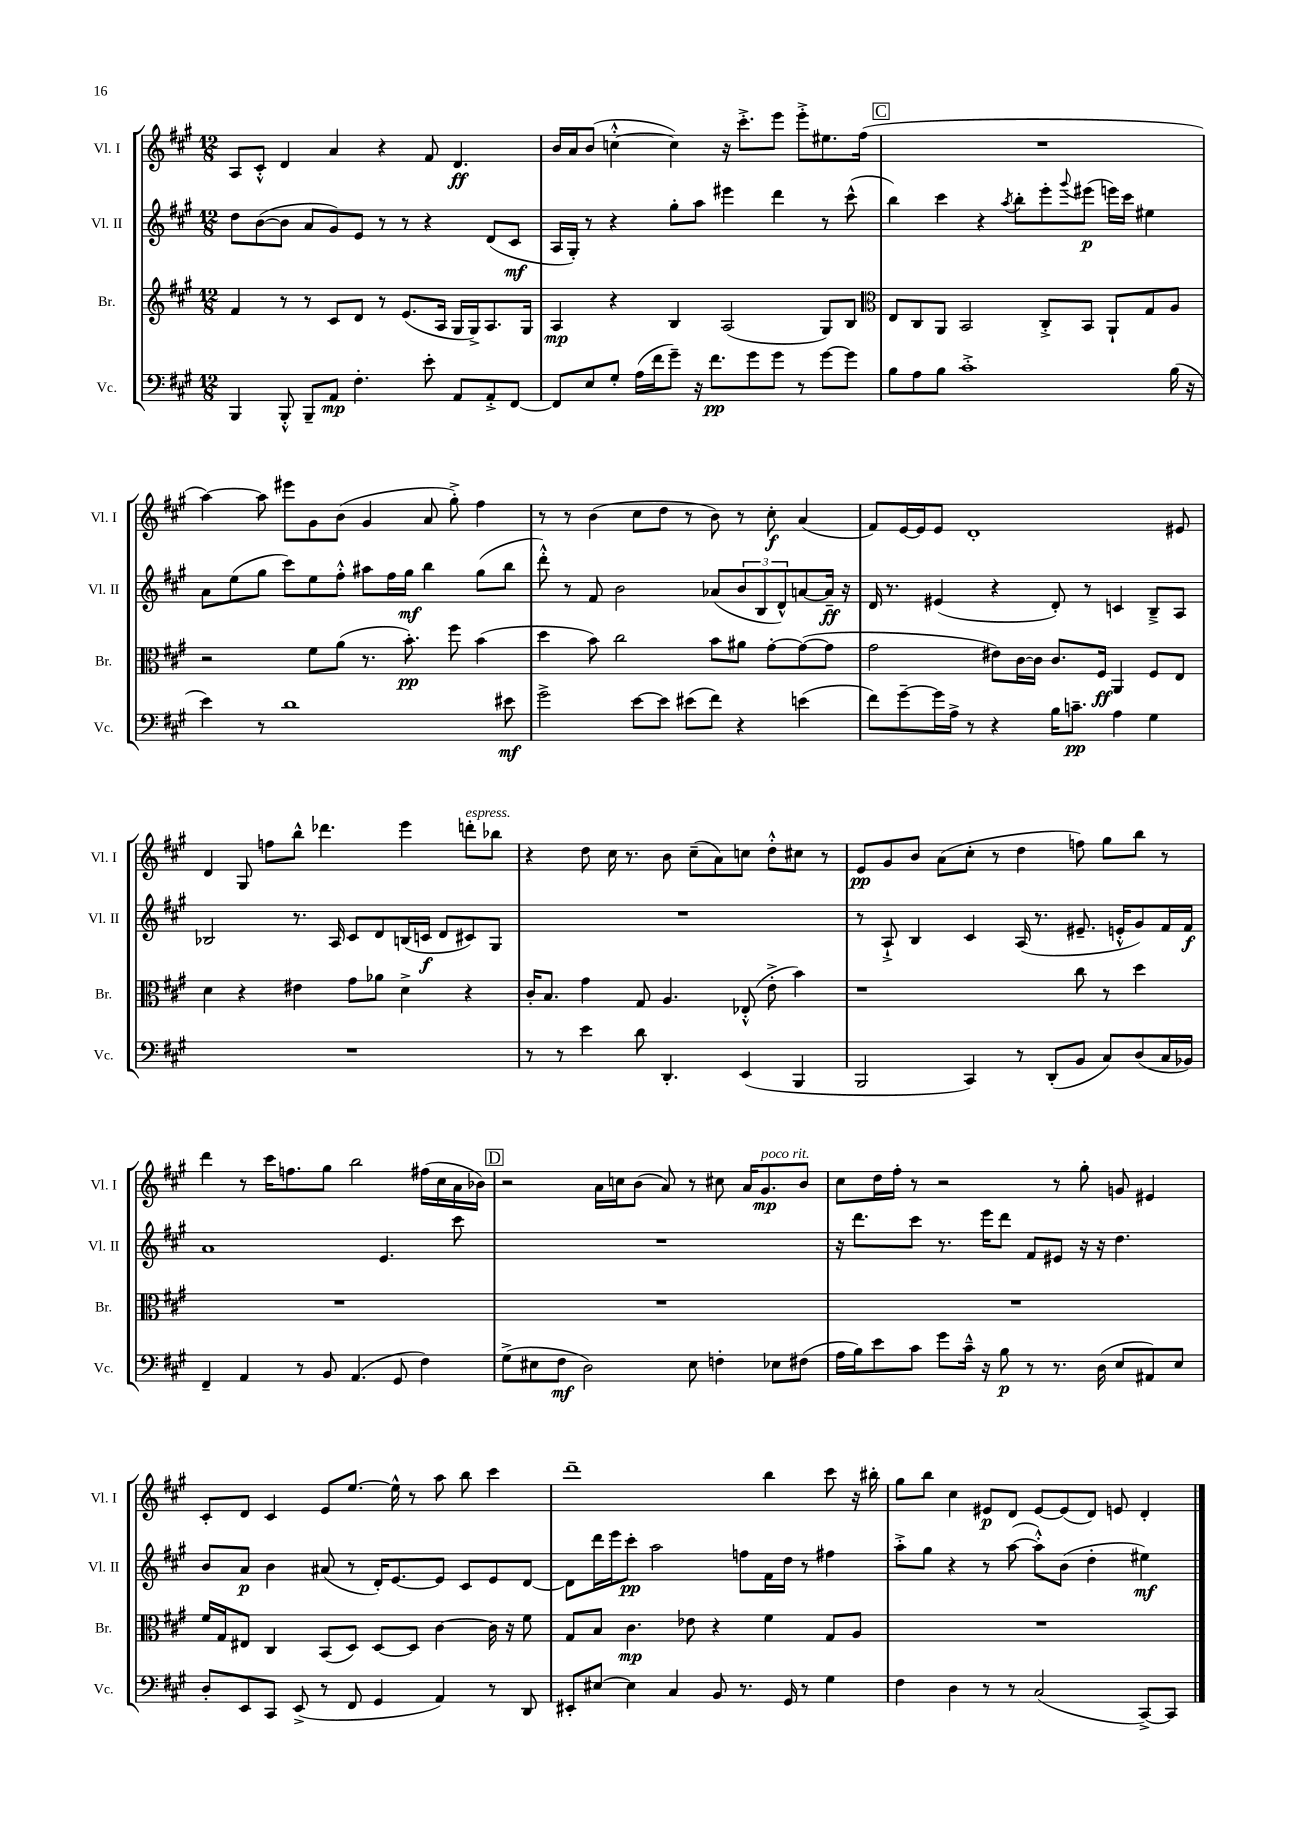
<<
\new StaffGroup <<
\new Staff = "s0" \with { instrumentName = "Vl. I" shortInstrumentName = "Vl. I" } {
    \clef treble \key a \major \numericTimeSignature \time 12/8
    a8 cis'8-.-^ d'4 a'4 r4 fis'8 d'4.\ff |
    b'16 a'16 b'8( c''4~-.-^ c''4) r16 cis'''8.-.-> e'''8 e'''8-.-> eis''8. fis''16( |
    \mark \markup { \box "C" } R1. |
    a''4~) a''8 eis'''8 gis'8 b'8( gis'4 a'8 gis''8-.->) fis''4 |
    r8 r8 b'4( cis''8 d''8 r8 b'8) r8 cis''8-.\f a'4( |
    fis'8) e'16~ e'16 e'8 d'1-. eis'8 |
    d'4 gis8 f''8 b''8-^ des'''4. e'''4 d'''8-.^\markup { \italic "espress." } bes''8 |
    r4 d''8 cis''16 r8. b'8 cis''8--( a'8) c''8 d''8-.-^ cis''8 r8 |
    e'8\pp gis'8 b'8 a'8( cis''8-. r8 d''4 f''8) gis''8 b''8 r8 |
    d'''4 r8 cis'''16 f''8. gis''8 b''2 fis''16( cis''16 a'16 bes'16) |
    \mark \markup { \box "D" } r2 a'16 c''16 b'8( a'8) r8 cis''8 a'16 gis'8.\mp^\markup { \italic "poco rit." } b'8 |
    cis''8 d''16 fis''16-. r8 r2 r8 gis''8-. g'8 eis'4 |
    cis'8-. d'8 cis'4 e'8 e''8.~ e''16-^ r8 a''8 b''8 cis'''4 |
    d'''1-- b''4 cis'''8 r16 bis''16-. |
    gis''8 b''8 cis''4 eis'8\p d'8 eis'8~ eis'8( d'8) e'8 d'4-. \bar "|." |
}
\new Staff = "s1" \with { instrumentName = "Vl. II" shortInstrumentName = "Vl. II" } {
    \clef treble \key a \major \numericTimeSignature \time 12/8
    d''8 b'8~( b'8 a'8 gis'8) e'8 r8 r8 r4 d'8( cis'8\mf |
    a16 gis16-.) r8 r4 gis''8-. a''8 eis'''4 d'''4 r8 cis'''8-^( |
    \mark \markup { \box "C" } b''4) cis'''4 r4 \acciaccatura { a''8 } b''8-. e'''8-. \appoggiatura { gis'''8 } eis'''8\p( e'''16) cis'''16 eis''4 |
    a'8 e''8( gis''8 cis'''8) e''8 fis''8-.-^ ais''8 fis''16 gis''16\mf b''4 gis''8( b''8 |
    d'''8-.-^) r8 fis'8 b'2 aes'8( \tuplet 3/2 { b'8 b8 d'8-^) } a'8~ a'16--\ff r16 |
    d'16 r8. eis'4( r4 d'8-.) r8 c'4 b8---> a8 |
    bes2 r8. a16 cis'8 d'8 b16( c'16\f d'8 cis'8) gis8 |
    R1. |
    r8 a8-!-> b4 cis'4 a16( r8. eis'8.-- e'16-.-^ gis'8) fis'16 fis'16\f |
    a'1 e'4. cis'''8 |
    \mark \markup { \box "D" } R1. |
    r16 d'''8. cis'''8 r8. e'''16 d'''8 fis'8 eis'8 r16 r16 d''4. |
    b'8 a'8\p b'4 ais'8( r8 d'16-.) e'8.~ e'8 cis'8 e'8 d'8~ |
    d'8 d'''16 e'''16 cis'''8-.\pp a''2 f''8 fis'16 d''16 r8 fis''4 |
    a''8-.-> gis''8 r4 r8 a''8~( a''8-.-^) b'8( d''4-. eis''4\mf) \bar "|." |
}
\new Staff = "s2" \with { instrumentName = "Br." shortInstrumentName = "Br." } {
    \clef treble \key a \major \numericTimeSignature \time 12/8
    fis'4 r8 r8 cis'8 d'8 r8 e'8.( a16 gis16 gis16->) a8. gis16 |
    a4\mp r4 b4 a2( gis8) b8 |
    \mark \markup { \box "C" } \clef alto e8 cis8 a,8 b,2 cis8-.-> b,8 a,8-! gis8 a8 |
    r2 fis'8 a'8( r8. b'8.-.\pp) fis''8 b'4( |
    d''4 b'8) cis''2 b'8 ais'8 gis'8~-. gis'8~( gis'8 |
    gis'2 eis'8) cis'16~ cis'16 cis'8. fis16\ff a,4 fis8 e8 |
    d'4 r4 eis'4 gis'8 aes'8 d'4-> r4 |
    cis'16-. b8. gis'4 gis8 a4. ees8-.-^( e'8-.-> b'4) |
    r1 cis''8 r8 d''4 |
    R1. |
    \mark \markup { \box "D" } R1. |
    R1. |
    fis'16 gis16 eis8 cis4 b,8( d8) d8~ d8 cis'4~ cis'16 r16 fis'8 |
    gis8 b8 cis'4.\mp ees'8 r4 fis'4 gis8 a8 |
    R1. \bar "|." |
}
\new Staff = "s3" \with { instrumentName = "Vc." shortInstrumentName = "Vc." } {
    \clef bass \key a \major \numericTimeSignature \time 12/8
    b,,4 b,,8-.-^ b,,8-- a,8\mp fis4.-. e'8-. a,8 a,8-.-> fis,8~ |
    fis,8 e8 gis8-. a16( fis'16 gis'8--) r16 fis'8.\pp gis'8 gis'8 r8 gis'8~ gis'8 |
    \mark \markup { \box "C" } b8 a8 b8 cis'1-.-> b16( r16 |
    e'4) r8 d'1 eis'8\mf |
    gis'2-> e'8~ e'8 eis'8( fis'8) r4 e'4( |
    fis'8) gis'8~-- gis'16 a16-> r8 r4 b16 c'8.--\pp a4 gis4 |
    R1. |
    r8 r8 e'4 d'8 d,4.-. e,4( b,,4 |
    b,,2 cis,4) r8 d,8-.( b,8 cis8) d8( cis16 bes,16) |
    fis,4-- a,4 r8 b,8 a,4.( gis,8 fis4) |
    \mark \markup { \box "D" } gis8->( eis8 fis8\mf d2) eis8 f4-. ees8 fis8( |
    a16 b16) e'8 cis'8 gis'8 cis'16---^ r16 b8\p r8 r8. d16( e8 ais,8) e8 |
    d8-. e,8 cis,8 e,8->( r8 fis,8 gis,4 a,4) r8 d,8 |
    eis,8-. eis8~ eis4 cis4 b,8 r8. gis,16 r8 gis4 |
    fis4 d4 r8 r8 cis2( cis,8~->) cis,8 \bar "|." |
}
>>
>>
\layout { \context { \Score \remove "Bar_number_engraver" } }
